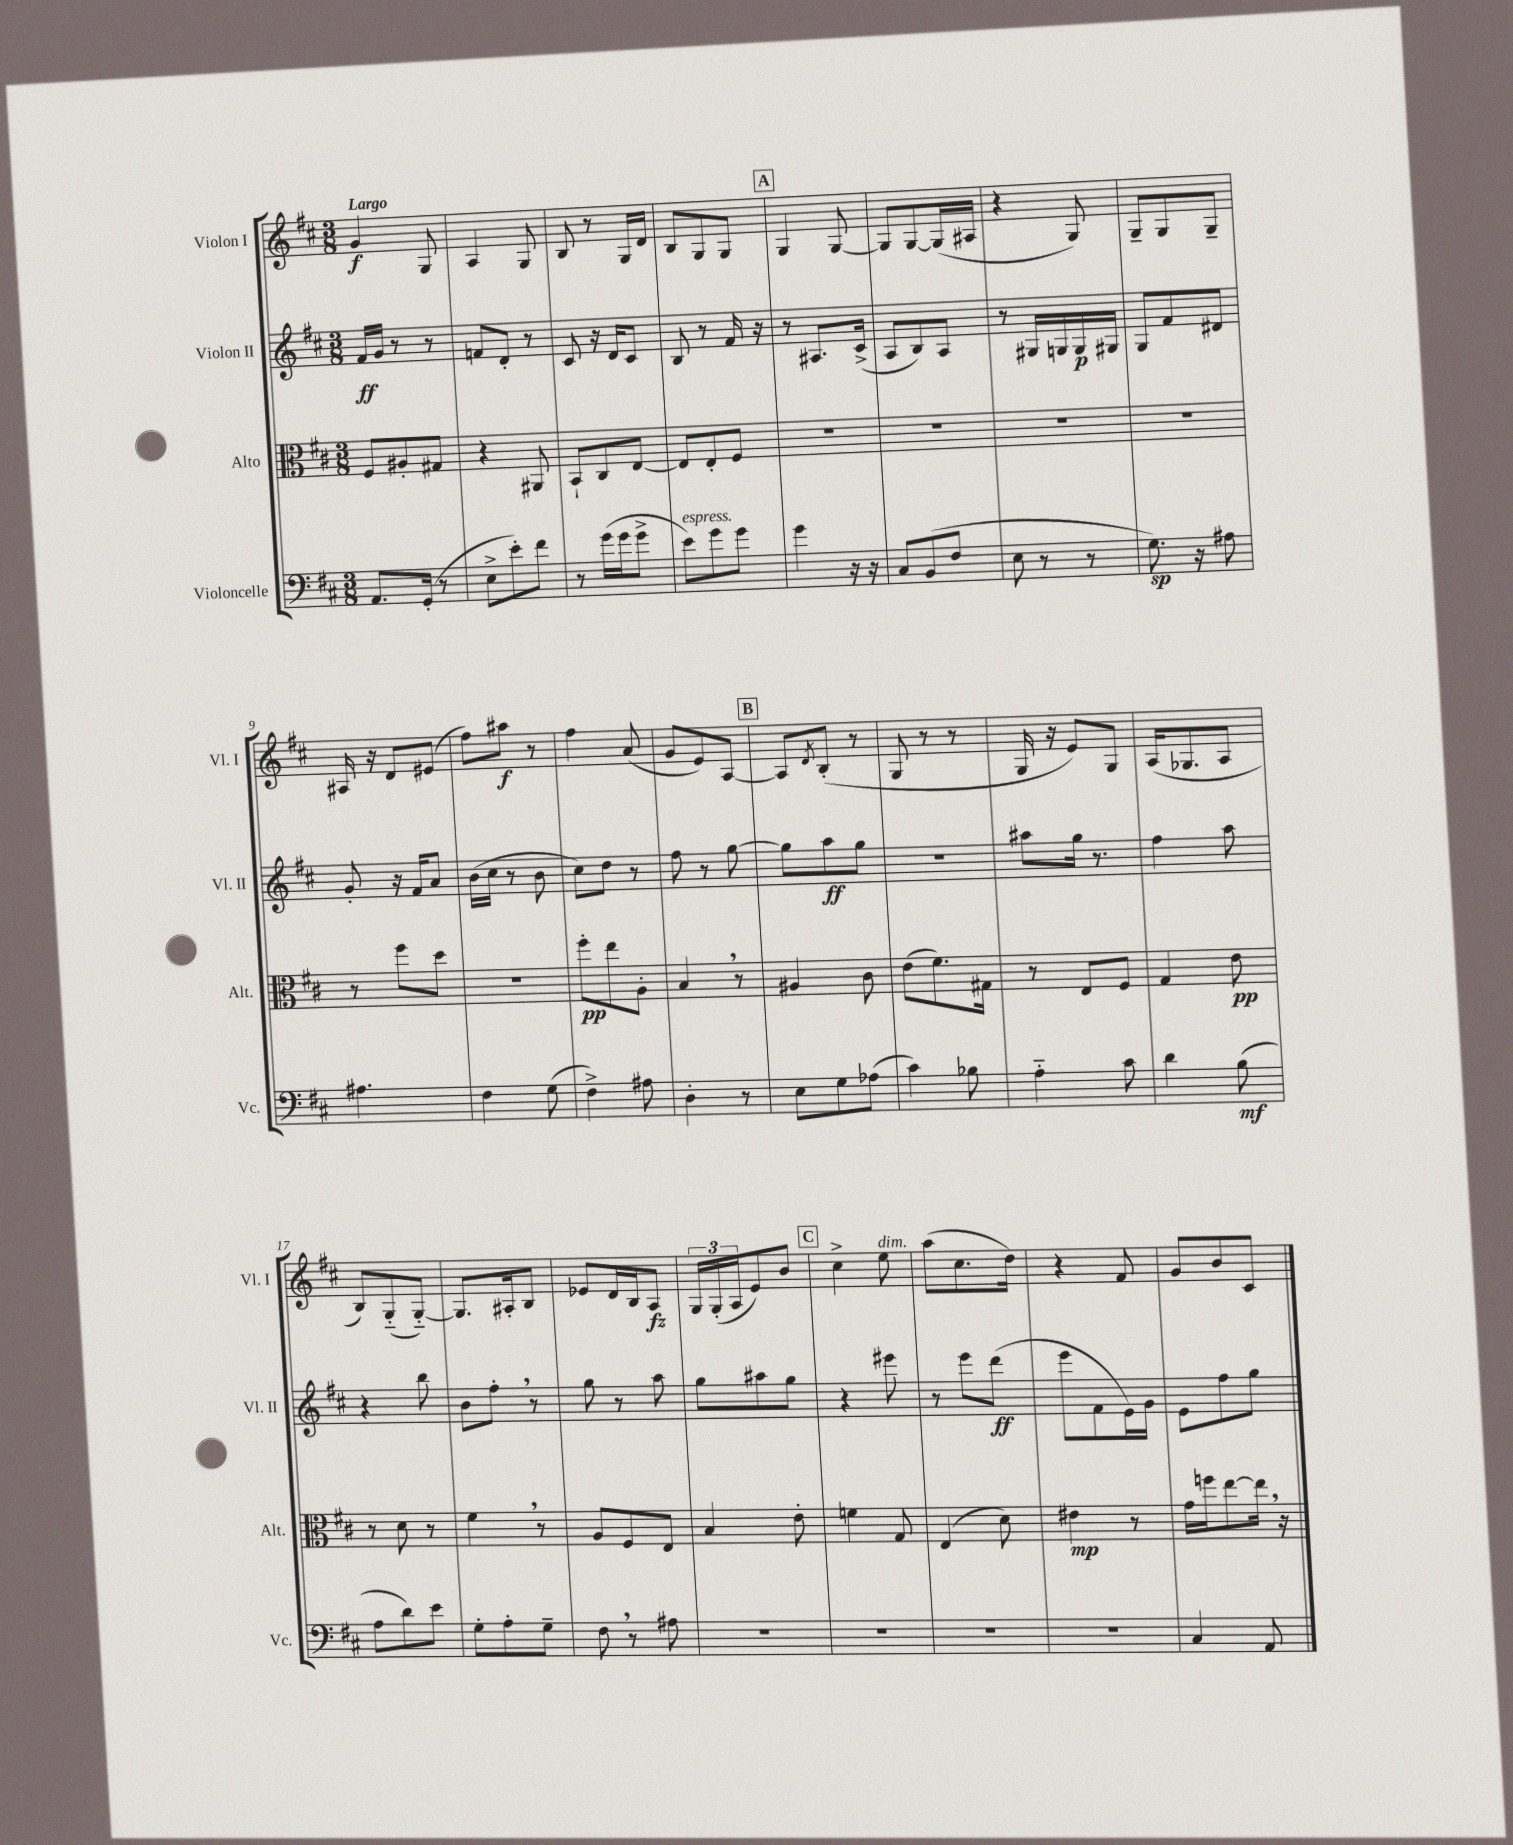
<<
\new StaffGroup <<
\new Staff = "s0" \with { instrumentName = "Violon I" shortInstrumentName = "Vl. I" } {
    \clef treble \key d \major \numericTimeSignature \time 3/8 \tempo "Largo"
    g'4\f g8 |
    a4 g8 |
    b8 r8 g16 d'16 |
    b8 g8 g8 |
    \mark \markup { \box "A" } g4 g8~ |
    g8 g8~ g16( ais16 |
    r4 g8) |
    g8-- g8 g8-- |
    ais16 r16 d'8 eis'8( |
    fis''8) ais''8\f r8 |
    fis''4 a'8( |
    g'8 e'8) a8~ |
    \mark \markup { \box "B" } a8 \acciaccatura { d'8 } b8-.( r8 |
    g8 r8 r8 |
    g16 r16 e'8) g8 |
    a16( ges8. a8 |
    b8) g8-_( g8~-_) |
    g8. ais16-. b8 |
    ees'8 d'16 b16 a8\fz |
    \tuplet 3/2 { g16 g16-.( a16 } e'8) b'8 |
    \mark \markup { \box "C" } cis''4-> e''8^\markup { \italic "dim." } |
    a''8( cis''8. d''16) |
    r4 fis'8 |
    g'8 b'8 cis'8 \bar "|." |
}
\new Staff = "s1" \with { instrumentName = "Violon II" shortInstrumentName = "Vl. II" } {
    \clef treble \key d \major \numericTimeSignature \time 3/8
    fis'16\ff g'16 r8 r8 |
    f'8 d'8-. r8 |
    cis'8 r16 d'16 cis'8 |
    b8 r8 fis'16 r16 |
    \mark \markup { \box "A" } r8 ais8. cis'16->( |
    a8 b8) a8 |
    r8 gis16 g16 g16\p gis16 |
    g8 fis'8 dis'8 |
    g'8-. r16 fis'16 a'8 |
    b'16( cis''16 r8 b'8 |
    cis''8) d''8 r8 |
    fis''8 r8 g''8~ |
    \mark \markup { \box "B" } g''8 a''8\ff g''8 |
    R4. |
    ais''8 g''16 r8. |
    fis''4 a''8 |
    r4 b''8 |
    b'8 fis''8-. \breathe r8 |
    g''8 r8 a''8 |
    g''8 ais''8 g''8 |
    \mark \markup { \box "C" } r4 eis'''8 |
    r8 e'''8 d'''8\ff( |
    e'''8 fis'8 e'16) g'16 |
    e'8 fis''8 g''8 \bar "|." |
}
\new Staff = "s2" \with { instrumentName = "Alto" shortInstrumentName = "Alt." } {
    \clef alto \key d \major \numericTimeSignature \time 3/8
    fis8 ais8-. gis8 |
    r4 ais,8 |
    b,8-! cis8 e8~ |
    e8 e8-. fis8 |
    \mark \markup { \box "A" } R4. |
    R4. |
    R4. |
    R4. |
    r8 fis''8 d''8 |
    R4. |
    fis''8-.\pp e''8 a8-. |
    b4 \breathe r8 |
    \mark \markup { \box "B" } ais4 cis'8 |
    e'8( fis'8.) gis16 |
    r8 e8 fis8 |
    g4 e'8\pp |
    r8 d'8 r8 |
    fis'4 \breathe r8 |
    a8 fis8 e8 |
    b4 e'8-. |
    \mark \markup { \box "C" } f'4 g8 |
    e4( d'8) |
    eis'4\mp r8 |
    g'16 f''16 e''8~ e''16 \breathe r16 \bar "|." |
}
\new Staff = "s3" \with { instrumentName = "Violoncelle" shortInstrumentName = "Vc." } {
    \clef bass \key d \major \numericTimeSignature \time 3/8
    a,8. g,16-.( r8 |
    e8-> e'8-.) fis'8 |
    r8 g'16( g'16 g'8-> |
    e'8^\markup { \italic "espress." }) g'8 g'8 |
    \mark \markup { \box "A" } g'4 r16 r16 |
    cis8 b,8( fis8 |
    e8 r8 r8 |
    g8.\sp) r16 ais8 |
    ais4. |
    fis4 g8( |
    fis4->) ais8 |
    d4-. r8 |
    \mark \markup { \box "B" } e8 g8 aes8( |
    cis'4) bes8 |
    a4-_ cis'8 |
    d'4 b8\mf( |
    a8 d'8) e'8 |
    g8-. a8-. g8-- |
    fis8 \breathe r8 ais8 |
    R4. |
    \mark \markup { \box "C" } R4. |
    R4. |
    R4. |
    cis4 a,8 \bar "|." |
}
>>
>>
